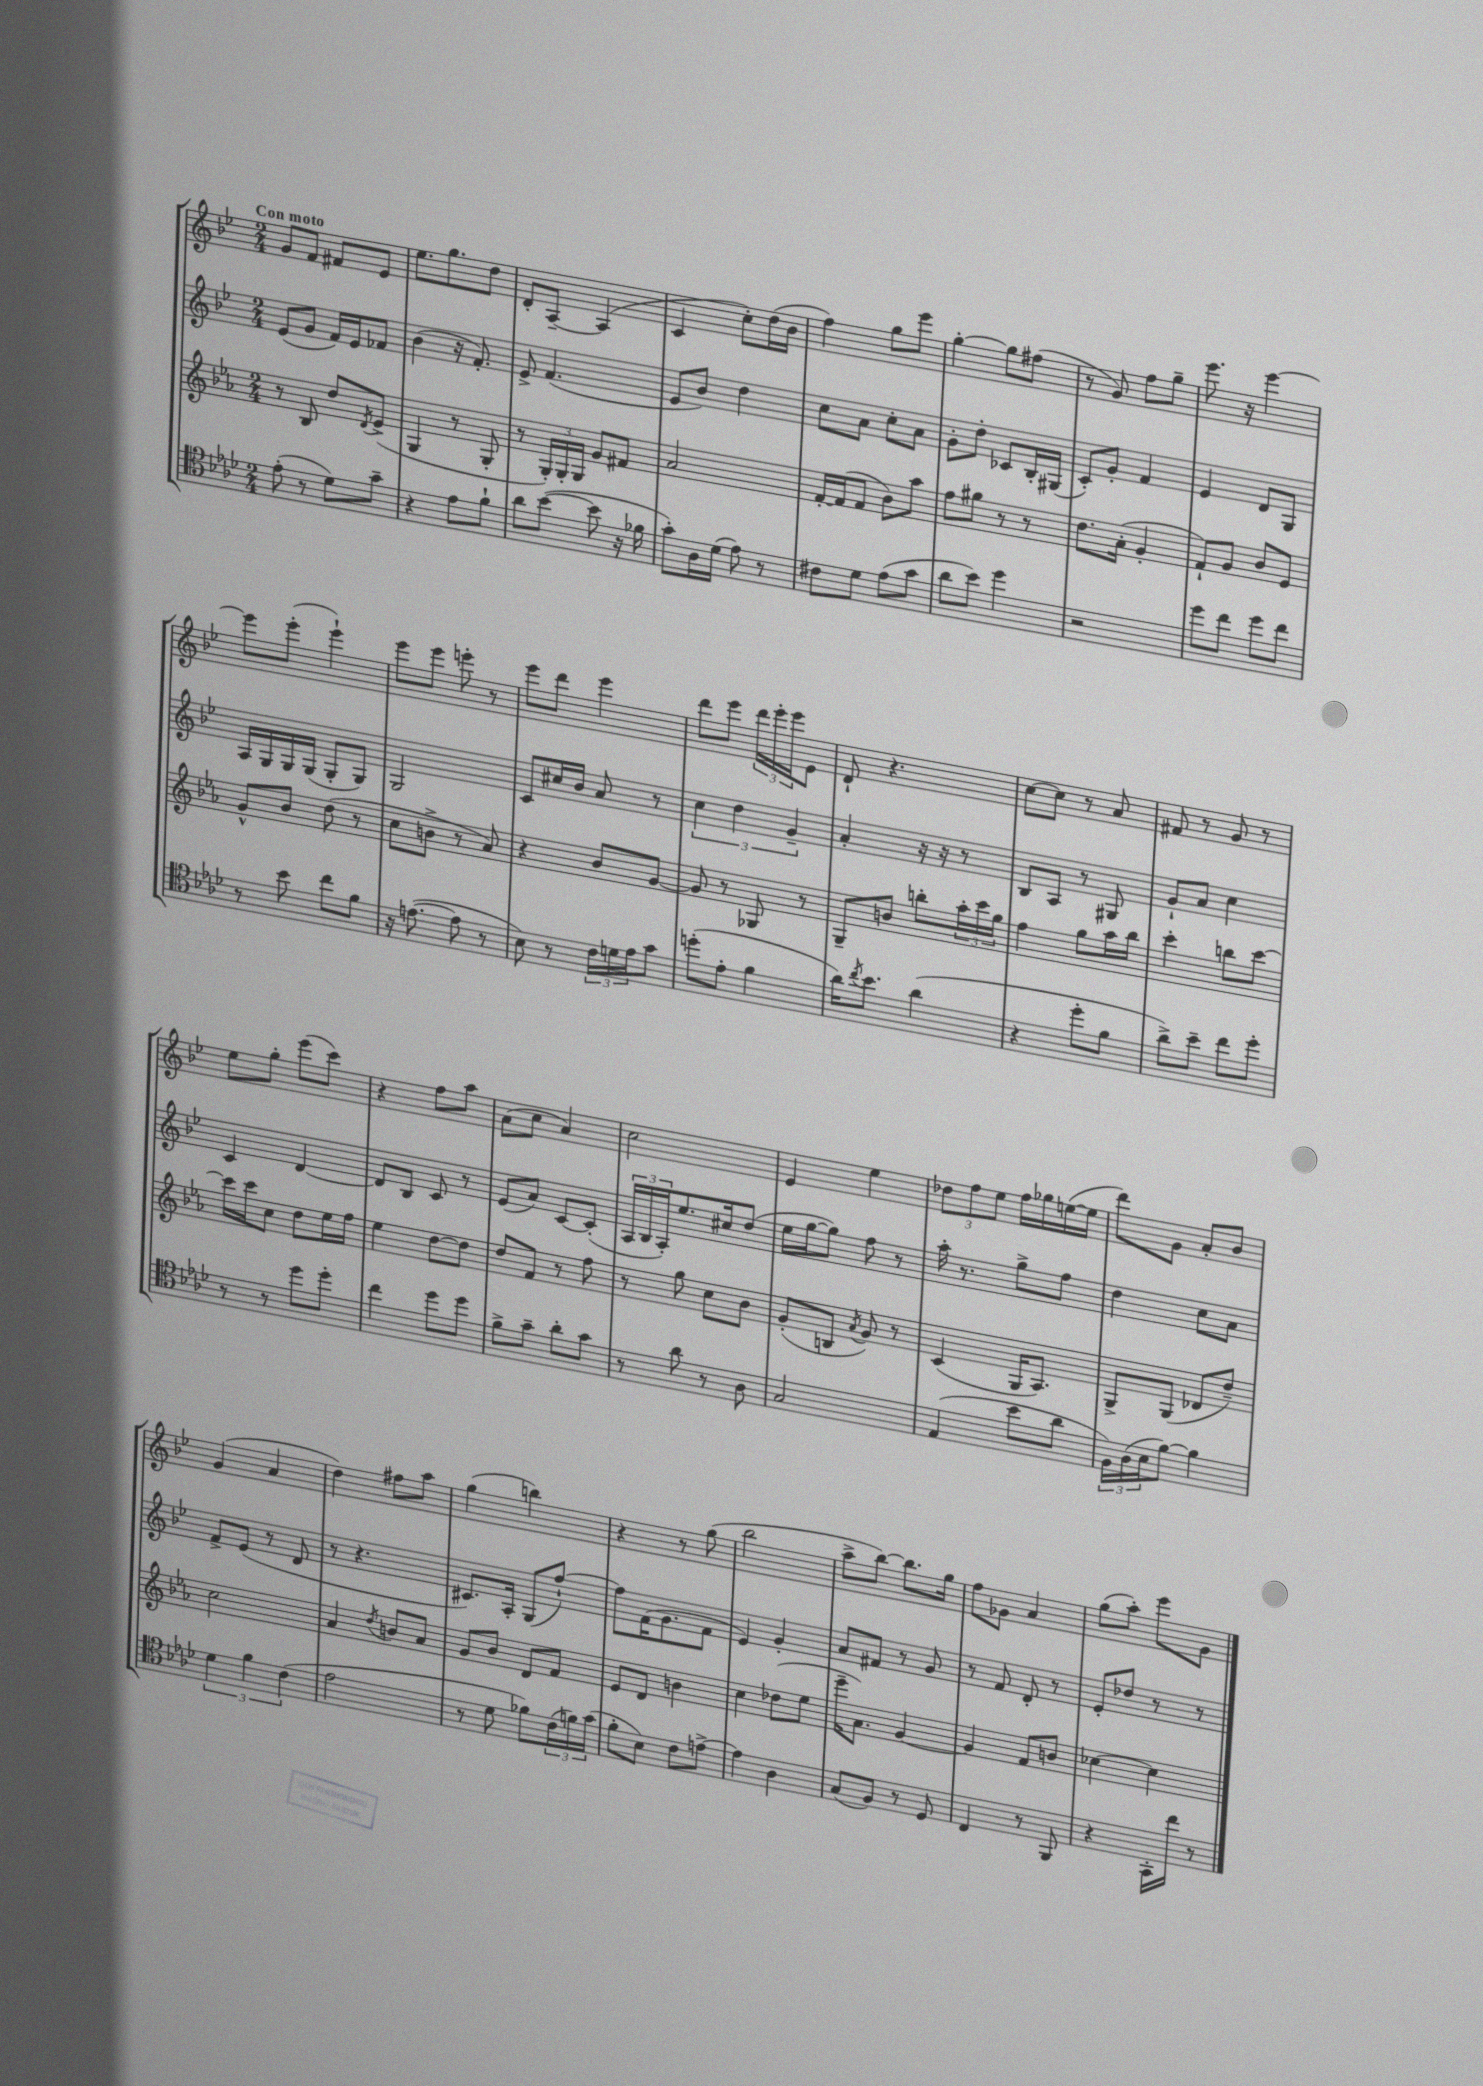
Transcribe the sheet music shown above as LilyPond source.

<<
\new StaffGroup <<
\new Staff = "s0" {
    \clef treble \key bes \major \numericTimeSignature \time 2/4 \tempo "Con moto"
    g'8 f'8 fis'8 ees'8 |
    ees''8. g''8. d''8 |
    d'8-. a8~-- a4( |
    c'4 c''8-.) d''16( bes'16 |
    f''4) g''8 ees'''8 |
    g''4~-. g''8 fis''8( |
    r8 g'8) f''8 g''8-- |
    ees'''8. r16 ees'''4~ |
    ees'''8 ees'''8-.( ees'''4-!) |
    ees'''8 ees'''8 e'''8-. r8 |
    ees'''8 d'''8 ees'''4 |
    d'''8 ees'''8 \tuplet 3/2 { d'''16 ees'''16-. ees'''16 } ees'8 |
    d'8-! r4. |
    c''8~ c''8 r8 a'8 |
    fis'8 r8 g'8 r8 |
    ees''8 g''8-. ees'''8( c'''8) |
    r4 f''8 a''8 |
    a'8( c''8 a'4) |
    c''2 |
    ees'4 ees''4 |
    \tuplet 3/2 { des''8 f''8 ees''8 } f''16 ges''16 e''16~( e''16 |
    d'''8) g'8 a'8-. bes'8 |
    g'4( a'4 |
    d''4) fis''8 a''8 |
    g''4( b''4) |
    r4 r8 g''8( |
    bes''2 |
    a''8-> bes''8~) bes''8. g''16 |
    f''8 ges'8 a'4 |
    g''8( a''8-.) ees'''8 g'8 \bar "|." |
}
\new Staff = "s1" {
    \clef treble \key bes \major \numericTimeSignature \time 2/4
    ees'8( g'8 f'16) ees'16 fes'8 |
    bes'4( r16 f'8.-.) |
    ees'8-> f'4.( |
    ees'8 bes'8) d''4 |
    c''8 a'8 c''8-. a'8 |
    g'8-. d''8-. ces'8 bes16-. gis16( |
    c'8-.) g'8-. f'4 |
    ees'4 d'8 g8 |
    a16 g16 g16 g16( g8-. g8) |
    g2 |
    c'8 cis''16 bes'16 a'8 r8 |
    \tuplet 3/2 { c''4 d''4 g'4-- } |
    a'4-. r16 r16 r8 |
    bes8 a8 r8 gis8 |
    g'8-! a'8 c''4 |
    c'4 d'4~ |
    d'8 bes8 c'8 r8 |
    ees'8( a'8) c'8~ c'8-.( |
    \tuplet 3/2 { a16 bes16 a16-.) } ees''8. cis''16 d''8( |
    ees''16 g''16~ g''8) f''8 r8 |
    a''16-. r8. g''8-> f''8 |
    d''4 c''8 a'8 |
    f'8-> ees'8( r8 d'8 |
    r8 r4. |
    cis'8.) a16-. g8( f''8~-!) |
    f''8 f'16( g'8. f'8 |
    ees'4) g'4-. |
    a'8 fis'8 r8 g'8 |
    r8 f'8 d'8-. r8 |
    ees'8-. des''8 r8 r8 \bar "|." |
}
\new Staff = "s2" {
    \clef treble \key ees \major \numericTimeSignature \time 2/4
    r8 bes8 d''8 \acciaccatura { d'8 } ees'8->( |
    g4 r8 g8-. |
    r8 \tuplet 3/2 { g16-.) g16-. g16 } g'8 fis'8 |
    aes'2 |
    f'16~-. f'16( f'8 bes'8) aes''8 |
    f''8 gis''8 r8 r8 |
    d''8. aes'16-.( g'4-. |
    f'8-!) g'8 bes'8 ees'8 |
    g'8-^ bes'8 d''8( r8 |
    c''8 b'8-> r8 aes'8) |
    r4 bes'8 g'8~ |
    g'8 r8 ges8 r8 |
    g8-- b'8 b''8-. \tuplet 3/2 { aes''16-. c'''16 g''16 } |
    f''4 g''8 aes''16 bes''16 |
    c'''4-. b''8 c'''8~ |
    c'''16 c'''16 c''8 d''8 ees''16 f''16 |
    ees''4 d''8~ d''8 |
    d''8 f'8 r8 f''8 |
    r8 g''8 c''8 bes'8 |
    g'8-.( b8 \acciaccatura { aes'8 } g'8) r8 |
    c'4( g16 aes8.) |
    g8-> g8( des'8 d''8--) |
    c''2 |
    aes'4 \acciaccatura { d''8 } b'8 aes'8 |
    g'8 bes'8 d'8 f'8 |
    ees'8 d'8 b'4 |
    c''4 des''8( ees''8 |
    ees'''16-- aes'8.) g'4~ |
    g'4 f'8 b'8 |
    ces''4~ ces''4 \bar "|." |
}
\new Staff = "s3" {
    \clef tenor \key aes \major \numericTimeSignature \time 2/4
    ees'8-.( r8 des'8) g'8-- |
    r4 ees'8 f'8-! |
    aes'8 bes'8~( bes'8 r16 fes'16 |
    g'8-.) aes16 des'16( ees'8) r8 |
    cis'8 des'8 ees'8( g'8 |
    aes'8 bes'8) des''4 |
    r2 |
    des''8 c''8 des''8 c''8 |
    r8 bes'8 c''8 f'8 |
    r16 e'8.~( e'8 r8 |
    bes8) r8 \tuplet 3/2 { c'16 d'16 ees'16 } g'8 |
    d''8-.( ees'8-. f'4 |
    aes'16) \acciaccatura { c''8 } bes'8. aes'4( |
    r4 des''8-. f'8 |
    aes'8->) bes'8-- c''8 des''8-. |
    r8 r8 des''8 des''8-. |
    c''4 des''8 des''8 |
    f'8-> g'8-- aes'8-. g'8 |
    r8 aes'8 r8 aes8 |
    g2 |
    ees4( bes'8 aes'8 |
    \tuplet 3/2 { f16) aes16( bes16 } f'8~) f'4 |
    \tuplet 3/2 { des'4 f'4 c'4( } |
    ees'2 |
    r8 des'8 fes'8) \tuplet 3/2 { c'16( f'16) g'16( } |
    f'8-. bes8) c'8 e'8~-> |
    e'4 aes4 |
    g8( f8) r8 des8 |
    c4 r8 f,8 |
    r4 g,16-. c''16 r8 \bar "|." |
}
>>
>>
\layout { \context { \Score \remove "Bar_number_engraver" } }
